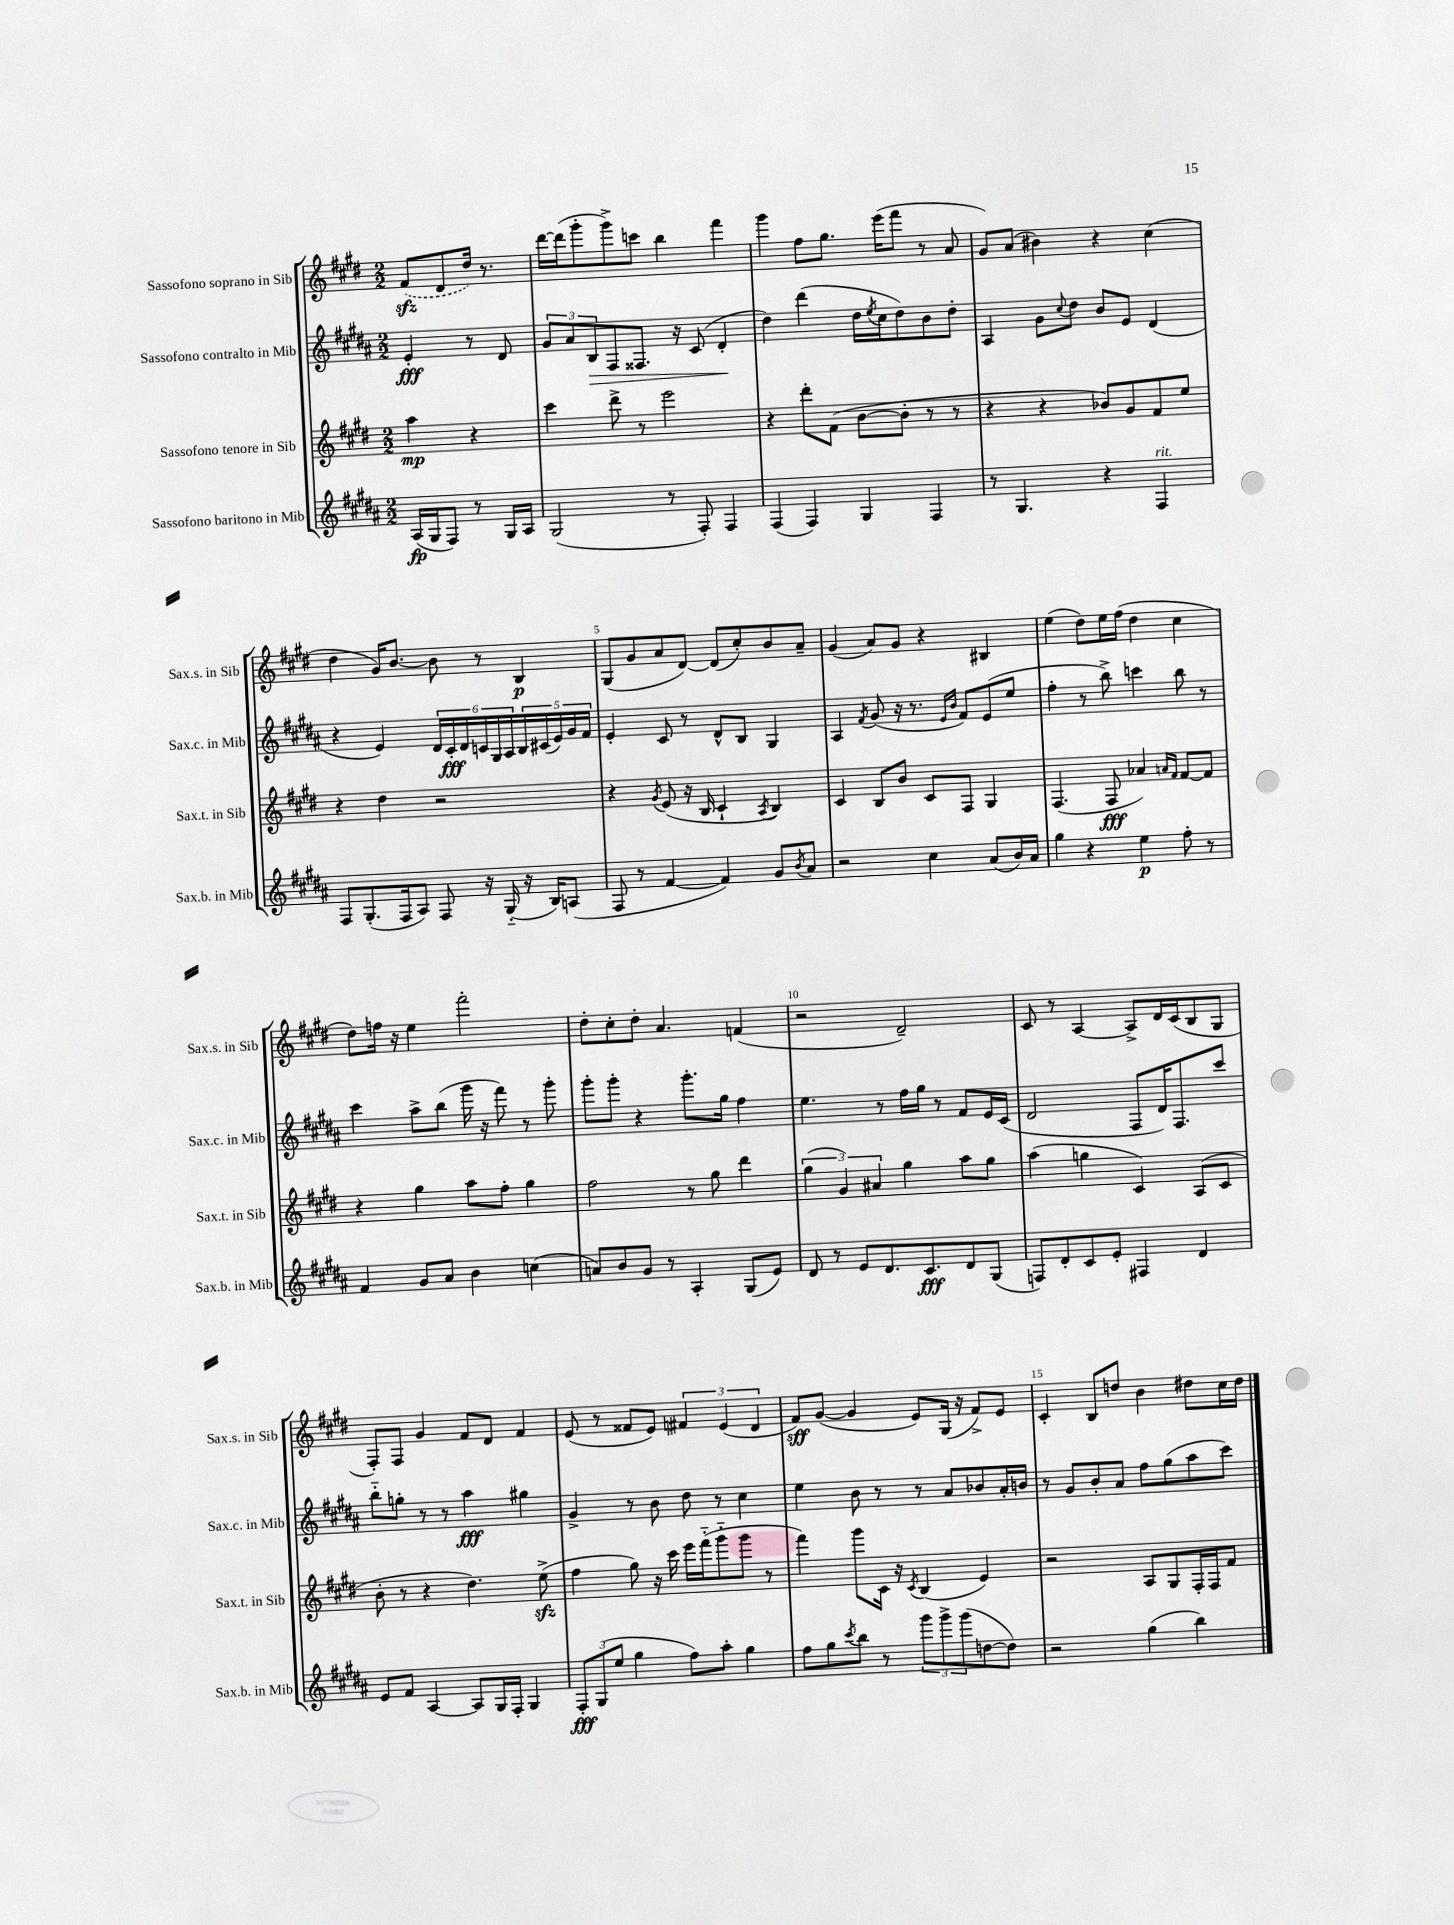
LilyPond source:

<<
\new StaffGroup <<
\new Staff = "s0" \with { instrumentName = "Sassofono soprano in Sib" shortInstrumentName = "Sax.s. in Sib" } {
    \clef treble \key e \major \numericTimeSignature \time 2/2 \partial 2
    \once \slurDashed fis'8\sfz( dis'8 dis''16) r8. |
    dis'''16~ dis'''16( gis'''8-. gis'''8->) c'''8 b''4 fis'''4 |
    gis'''4 fis''8 gis''8. e'''16( fis'''8 r8 a'8 |
    gis'8) a'8( bis'4) r4 cis''4( |
    dis''4 gis'16) b'8.~ b'8 r8 b4\p |
    gis8( gis'8 a'8 dis'8~) dis'8( cis''8-.) b'8 a'8-- |
    gis'4( a'8) gis'8 r4 bis4 |
    e''4( dis''8) e''16 fis''16( dis''4 cis''4 |
    dis''8) f''16 r16 e''4 fis'''2-. |
    dis''8-. cis''8-. dis''8-. a'4. f'4( |
    r2 dis'2--) |
    cis'8 r8 a4~ a8-> dis'16 cis'16( b8 gis8 |
    fis8-.) fis8 gis'4 fis'8 dis'8 fis'4 |
    e'8( r8 fisis'8 e'8) \tuplet 3/2 { fis'4 e'4( dis'4 } |
    fis'8\sff) gis'8~( gis'4 e'8) gis16( r16 fis'8->) e'8 |
    cis'4-. b8 d''8 b'4 dis''8 cis''16 dis''16 \bar "|." |
}
\new Staff = "s1" \with { instrumentName = "Sassofono contralto in Mib" shortInstrumentName = "Sax.c. in Mib" } {
    \clef treble \key b \major \numericTimeSignature \time 2/2 \partial 2
    e'4-.\fff r8 dis'8 |
    \tuplet 3/2 { gis'8 ais'8 b8\> } fis8 fisis8. r16 cis'8( dis'4-.\! |
    dis''4) dis'''4( dis''16 \acciaccatura { e''8 } cis''16 dis''8) b'8 dis''8-. |
    ais4 gis'8 \appoggiatura { cis''8 } dis''8 b'8 e'8 dis'4( |
    r4 e'4) \tuplet 6/4 { dis'16 cis'16-.\fff dis'16 c'16 gis16 ais16 } \tuplet 5/4 { b16 cis'16( e'16) gis'16 fis'16 } |
    e'4-. cis'8 r8 dis'8-^ b8 gis4 |
    ais4 \acciaccatura { fis'8 } gis'8( r16 r8. \grace { e'16 b'16 } fis'8) e'8( e''8 |
    fis''4-. r8 b''8->) c'''4 b''8 r8 |
    cis'''4 ais''8-> b''8( gis'''16 r16 fis'''8) r8 gis'''8-. |
    gis'''8-. gis'''8-. r4 gis'''8.-. gis''16 fis''4 |
    e''4. r8 fis''16 gis''16 r8 fis'8 e'16 cis'16( |
    dis'2 fis8 dis'16) fis8. cis'''8 |
    b''8-_ g''8-. r8 r8 ais''4\fff gis''4 |
    gis'4-> r8 b'8 dis''8 r8 cis''4 |
    e''4 b'8 r8 r8 ais'8 bes'8 ais'16-. b'16 |
    r8 gis'8 b'8-. ais'8 fis''8 gis''8( ais''8 cis'''8) \bar "|." |
}
\new Staff = "s2" \with { instrumentName = "Sassofono tenore in Sib" shortInstrumentName = "Sax.t. in Sib" } {
    \clef treble \key e \major \numericTimeSignature \time 2/2 \partial 2
    a''4\mp r4 |
    cis'''4 dis'''8-> r8 e'''2 |
    r4 dis'''8-. fis'8( b'8~ b'8-. r8 r8 |
    r4 r4 bes'8) gis'8 fis'8 e''8 |
    r4 dis''4 r2 |
    r4 \acciaccatura { gis'8 } e'8( r16 b16 cis'4-! \acciaccatura { a8 } b4) |
    cis'4 b8 b'8 cis'8 fis8 gis4 |
    fis4.( fis8\fff aes'4) \grace { a'16 fis'16 } fis'8~ fis'8 |
    r4 gis''4 a''8 fis''8-. gis''4 |
    fis''2 r8 gis''8 dis'''4 |
    \tuplet 3/2 { gis''4( gis'4) ais'4 } gis''4 a''8 gis''8 |
    a''4( g''4 cis'4) a8( cis'8 |
    b'8-. r8 r4 dis''4.) e''8->\sfz( |
    fis''4 gis''8) r16 cis'''16 e'''16 fis'''16-_( gis'''8-_ gis'''8 r8 |
    fis'''4) gis'''8 cis'16 r16 \acciaccatura { cis'8 } b4( e'4) |
    r2 a8 gis8 fis16-. fis16 fis'8 \bar "|." |
}
\new Staff = "s3" \with { instrumentName = "Sassofono baritono in Mib" shortInstrumentName = "Sax.b. in Mib" } {
    \clef treble \key b \major \numericTimeSignature \time 2/2 \partial 2
    ais16\fp( gis16 fis8) r8 gis16 ais16 |
    gis2( r8 fis8-.) fis4 |
    fis4( fis4) gis4 fis4 |
    r8 gis4. r4 fis4^\markup { \italic "rit." } |
    fis8 gis8.-.( fis16 ais8) fis8 r16 gis16-_( r16 b16) a8( |
    fis8 r8 fis'4~ fis'4) gis'8 \acciaccatura { b'8 } ais'8 |
    r2 cis''4 ais'8( b'16) ais'16 |
    gis''4 r4 e''4\p fis''8-. r8 |
    fis'4 gis'8 ais'8 b'4 c''4( |
    a'8) b'8 gis'8 r8 ais4-. gis8( e'8) |
    dis'8 r8 e'8 dis'8. cis'8.\fff dis'8 gis8( |
    f8) dis'8-. cis'8 e'8-. fis4 dis'4 |
    e'8 fis'8 ais4~ ais8 gis16 fis16-. gis4 |
    \tuplet 3/2 { fis8-.\fff gis8( e''8 } gis''4 fis''8) ais''8-. gis''4 |
    fis''8 gis''8 \acciaccatura { cis'''8 } b''8 r8 \tuplet 3/2 { gis'''8 gis'''8-> gis'''8( } d''8~ d''8) |
    r2 gis''4( b''4) \bar "|." |
}
>>
>>
\layout { \context { \Score \override BarNumber.break-visibility = ##(#f #t #t) barNumberVisibility = #(every-nth-bar-number-visible 5) } }
